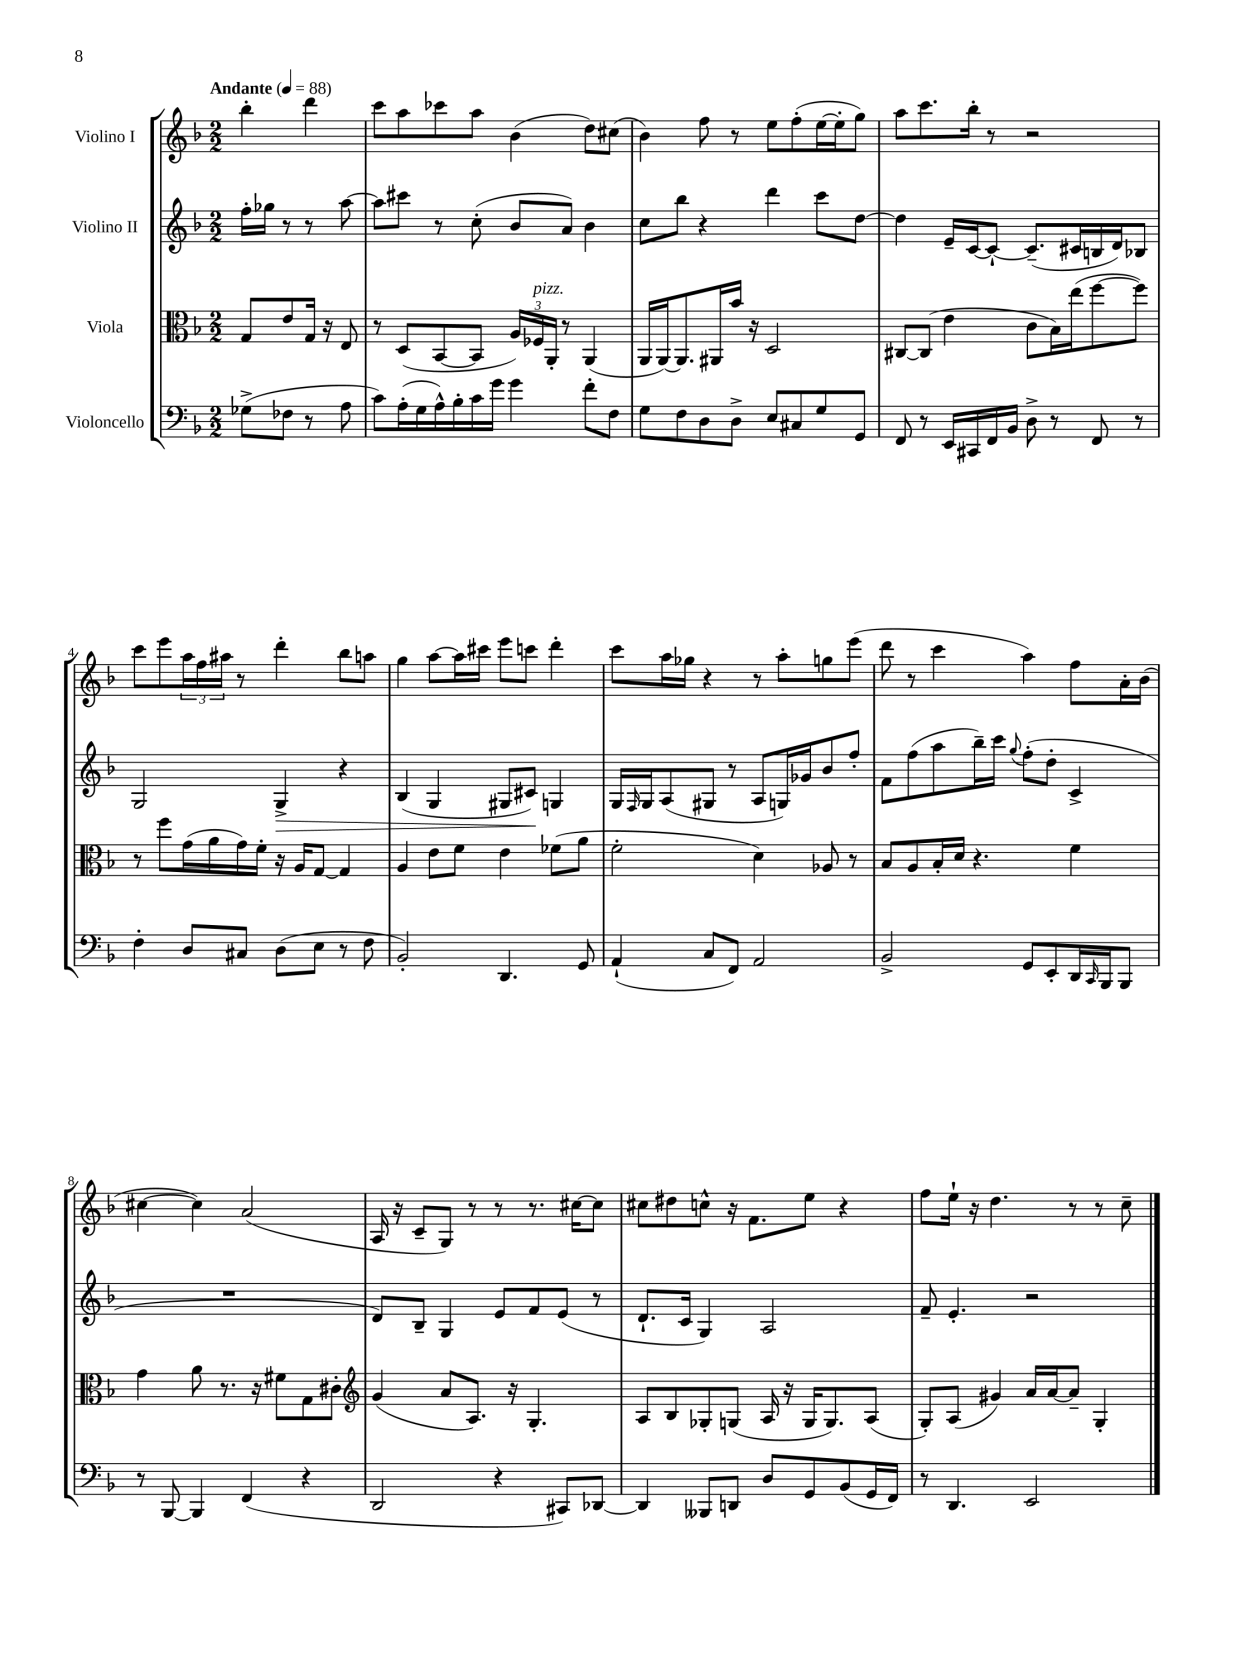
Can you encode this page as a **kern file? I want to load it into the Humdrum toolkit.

**kern	**kern	**kern	**kern
*staff4	*staff3	*staff2	*staff1
*clefF4	*clefC3	*clefG2	*clefG2
*k[b-]	*k[b-]	*k[b-]	*k[b-]
*M2/2	*M2/2	*M2/2	*M2/2
*MM88	*MM88	*MM88	*MM88
(8G-^\L	8G/L	16ff'\LL	4bb-'\
.	.	16gg-\JJ	.
8F-\J	8e/	8r	.
8r	16G/Jk	8r	4ddd\
.	16r	.	.
8A\	8E/	[8aa\	.
=	=	=	=
8c\L)	8r	8aa\]L	8ccc\L
(16A'\L	(8D/L	8ccc#\J	8aa\
16G\	.	.	.
16A^^\)	[8BB-/	8r	8ccc-\
16B-'\	.	.	.
16c\	8BB-/]J	(8cc'\	8aa\J
16g\JJ	.	.	.
4g\	24A/LL)	8b-/L	(4b-\
.	24F-/	.	.
.	24AA'/JJ	.	.
.	8r	8a/J)	.
8f'\L	(4AA/	4b-\	8dd\L)
8F\J	.	.	(8cc#\J
=	=	=	=
8G\L	16AA/LL	8cc\L	4b-\)
.	[16AA/J)	.	.
8F\	8.AA/]	8bb-\J	.
8D\	.	4r	8ff\
.	16AA#/L	.	.
8D^\J	16b-/JJ	.	8r
.	16r	.	.
8E/L	2D/	4ddd\	8ee\L
8C#/	.	.	(8ff'\
8G/	.	8ccc\L	[16ee\L
.	.	.	16ee'\]J
8GG/J	.	[8dd\J	8gg\J)
=	=	=	=
8FF/	[8C#/L	4dd\]	8aa\L
8r	(8C#/]J	.	8.ccc\
16EE/LL	4e\	16e~/LL	.
16CC#/	.	[16c/J	16bb-'\Jk
16FF/	.	8c`/_J	8r
16BB-/JJ	.	.	.
8D^\	8c\L	(8.c~/]L	2r
8r	16B-\L)	.	.
.	(16ee\J	16c#/L	.
8FF/	[8ff\	16B/	.
.	.	16d/J)	.
8r	8ff\]J)	8B-/J	.
=	=	=	=
4F'\	8r	2G/	8ccc\L
.	8ff\L	.	8eee\
8D/L	(16g\L	.	24aa\L
.	.	.	24ff\
.	16a\	.	.
.	.	.	24aa#\JJ
8C#/J	16g\)	.	8r
.	16f'\JJ	.	.
(8D\L	16r	4G^/	4ddd'\
.	16A/LK	.	.
8E\J	[8G/J	.	.
8r	4G/]	4r	8bb-\L
8F\	.	.	8aa\J
=	=	=	=
2BB-'/)	4A/	(4B-/	4gg\
.	8e\L	4G/	[8aa\L
.	8f\J	.	16aa\]L
.	.	.	16ccc#\JJ
4.DD/	4e\	8G#/L	8eee\L
.	.	8c#/J)	8ccc\J
.	(8f-\L	4G/	4ddd'\
8GG/	8a\J	.	.
=	=	=	=
(4AA`/	2f'\	16G/LL	8ccc\L
.	.	16qqF/	.
.	.	16G/J	.
.	.	(8A/	16aa\L
.	.	.	16gg-\JJ
8C/L	.	8G#/J	4r
8FF/J)	.	8r	.
2AA/	4d\)	8A/L	8r
.	.	16G/L)	8aa'\L
.	.	16g-/J	.
.	8A-/	8b-/	8gg\
.	8r	8ff'/J	(8eee\J
=	=	=	=
2BB-^/	8B-/L	8f\L	8ddd\
.	8A/	(8ff\	8r
.	16B-'/L	8aa\	4ccc\
.	16d/JJ	.	.
.	4.r	16bb-~\L)	.
.	.	16ccc\JJ	.
.	.	8qqgg/	.
8GG/L	.	(8ff'\L	4aa\)
8EE'/	.	8dd'\J	.
16DD/L	4f\	4c^/	8ff\L
16qqCC/	.	.	.
16BBB-/J	.	.	.
8BBB-/J	.	.	16a'\L
.	.	.	(16b-\JJ
=	=	=	=
8r	4g\	1r	[4cc#\
[8BBB-/	.	.	.
4BBB-/]	8a\	.	4cc#\])
.	8.r	.	.
(4FF/	.	.	(2a/
.	16r	.	.
.	8f#\L	.	.
4r	8G\	.	.
.	8c#'\J	.	.
=	=	=	=
*	*clefG2	*	*
2DD/	(4g/	8d/L)	16A/
.	.	.	16r
.	.	8B-~/J	8c~/L
.	8a/L	4G/	8G/J)
.	8.A/J)	.	8r
4r	.	8e/L	8r
.	16r	.	.
.	4.G'/	8f/	8.r
8CC#/L)	.	(8e/J	.
.	.	.	[16cc#\LK
[8DD-/J	.	8r	8cc#\]J
=	=	=	=
4DD-/]	8A/L	8.d`/L	8cc#\L
.	8B-/	.	8dd#\
.	.	16c/Jk	.
8BBB--/L	8G-'/	4G/)	8cc^^\J
8DD/J	(8G/J	.	16r
.	.	.	8.f\L
8D/L	16A/	2A/	.
.	16r	.	.
8GG/	16G/LK	.	8ee\J
.	8.G/)	.	.
(8BB-/	.	.	4r
16GG/L	(8A/J	.	.
16FF/JJ)	.	.	.
=	=	=	=
8r	8G'/L)	8f~/	8ff\L
4.DD/	(8A/J	4.e'/	16ee`\Jk
.	.	.	16r
.	4g#/)	.	4.dd\
2EE/	16a/LL	2r	.
.	[16a/J	.	.
.	8a~/]J	.	8r
.	4G'/	.	8r
.	.	.	8cc~\
==	==	==	==
*-	*-	*-	*-
